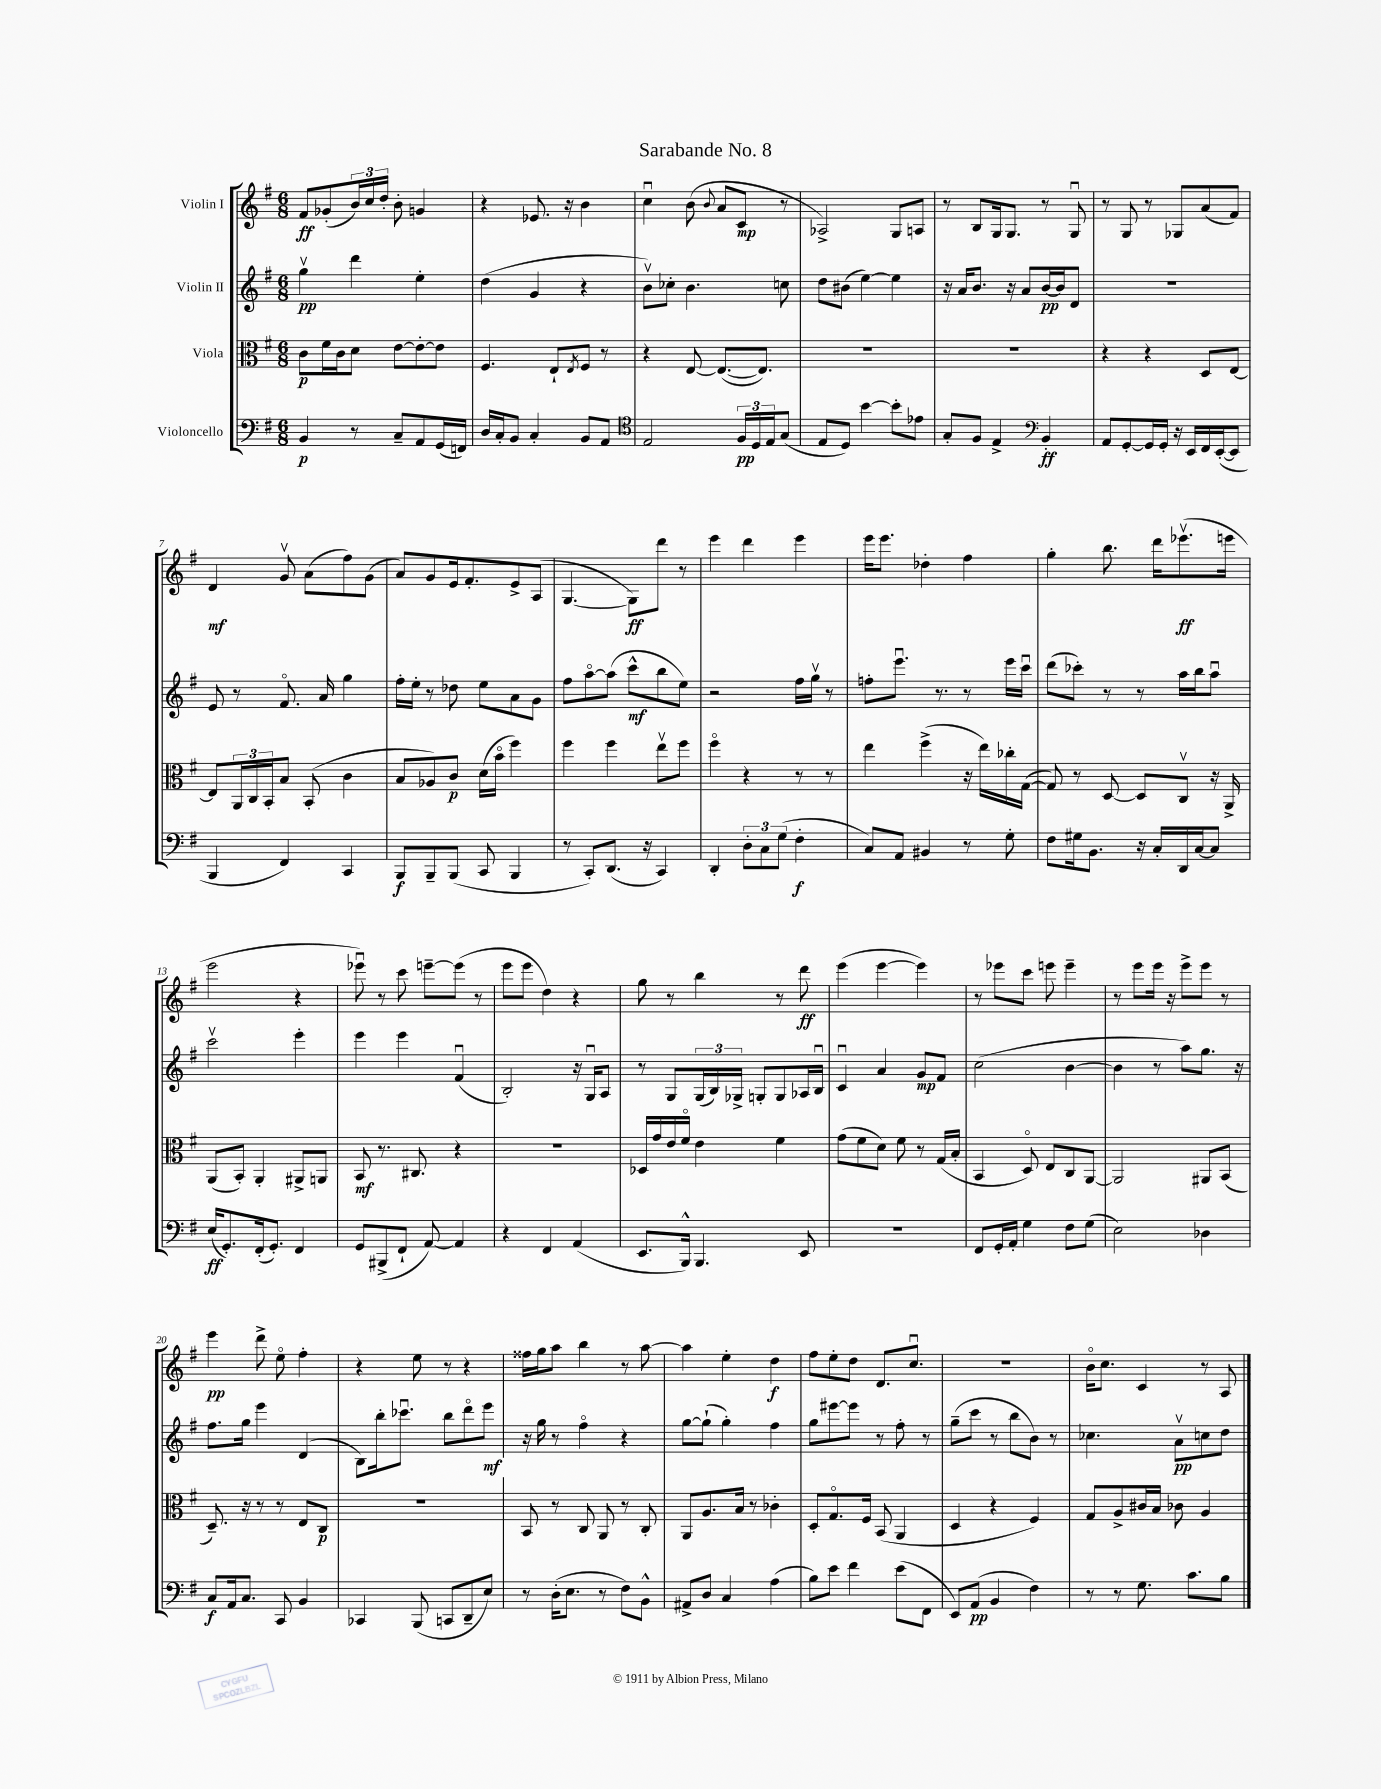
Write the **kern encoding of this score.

**kern	**dynam	**kern	**dynam	**kern	**dynam	**kern	**dynam
*part4	*part4	*part3	*part3	*part2	*part2	*part1	*part1
*staff4	*staff4	*staff3	*staff3	*staff2	*staff2	*staff1	*staff1
*I"Violoncello	*	*I"Viola	*	*I"Violin II	*	*I"Violin I	*
*clefF4	*	*clefC3	*	*clefG2	*	*clefG2	*
*k[f#]	*	*k[f#]	*	*k[f#]	*	*k[f#]	*
*M6/8	*	*M6/8	*	*M6/8	*	*M6/8	*
=1	=1	=1	=1	=1	=1	=1	=1
4BB/	p	8c\L	p	4ggv\	pp	8f#/L	ff
.	.	16f#\L	.	.	.	(8g-X'/	.
.	.	16c\J	.	.	.	.	.
8r	.	8d\J	.	4ddd\	.	24b/L)	.
.	.	.	.	.	.	24cc/	.
.	.	.	.	.	.	24dd'/JJ	.
8C~/L	.	[8e\L	.	.	.	8b'\	.
8AA/	.	8e'\_	.	4ee'\	.	4gn/	.
(16GG/L	.	8e\J]	.	.	.	.	.
16FFn/JJ)	.	.	.	.	.	.	.
=2	=2	=2	=2	=2	=2	=2	=2
16D/LL	.	4.F#/	.	(4dd\	.	4r	.
16C'/J	.	.	.	.	.	.	.
8BB/J	.	.	.	.	.	.	.
4C'/	.	.	.	4g/	.	8.e-X/	.
.	.	8E`/L	.	.	.	.	.
.	.	.	.	.	.	16r	.
.	.	8qE/	.	.	.	.	.
8BB/L	.	8F#/J	.	4r	.	4b\	.
8AA/J	.	8r	.	.	.	.	.
=3	=3	=3	=3	=3	=3	=3	=3
*clefC4	*	*	*	*	*	*	*
2E/	.	4r	.	8bv\L)	.	4ccu\	.
.	.	.	.	8cc-X'\J	.	.	.
.	.	[8E/	.	4.b\	.	(8b\	.
.	.	.	.	.	.	8qqb/	.
.	.	(8.E/L_	.	.	.	8a/L	.
24F#/LL	pp	.	.	.	.	8c/J	mp
24D/	.	.	.	.	.	.	.
.	.	8.E/J])	.	.	.	.	.
24E/J	.	.	.	.	.	.	.
(8G/J	.	.	.	8ccn\	.	8r	.
=4	=4	=4	=4	=4	=4	=4	=4
8E/L	.	2.r	.	8dd\L	.	2A-X^/)	.
8D/J)	.	.	.	(8b#X\J	.	.	.
[4b\	.	.	.	[4ee\)	.	.	.
8b'\L]	.	.	.	4ee\]	.	8G/L	.
8e-X\J	.	.	.	.	.	8An/J	.
=5	=5	=5	=5	=5	=5	=5	=5
8G'/L	.	2.r	.	16r	.	8r	.
.	.	.	.	16a/KL	.	.	.
8F#/J	.	.	.	8.b/J	.	8B/L	.
4E^/	.	.	.	.	.	16G/k	.
.	.	.	.	16r	.	8.G/J	.
.	.	.	.	8a/L	.	.	.
*clefF4	*	*	*	*	*	*	*
4BB'/	ff	.	.	[16b/L	pp	8r	.
.	.	.	.	16b/J]	.	.	.
.	.	.	.	8d/J	.	8Gu/	.
=6	=6	=6	=6	=6	=6	=6	=6
8AA/L	.	4r	.	2.r	.	8r	.
[8GG'/	.	.	.	.	.	8G/	.
16GG/L]	.	4r	.	.	.	8r	.
16GG'/JJ	.	.	.	.	.	.	.
16r	.	.	.	.	.	8G-X/L	.
16EE/LL	.	.	.	.	.	.	.
16FF#/	.	8D/L	.	.	.	(8a/	.
([16EE'/J	.	.	.	.	.	.	.
8EE/J]	.	[8E/J	.	.	.	8f#/J)	.
!!LO:LB:g=z
=7	=7	=7	=7	=7	=7	=7	=7
4BBB/	.	8E/L]	.	8e/	.	4d/	mf
.	.	24AA/L	.	8r	.	.	.
.	.	24C/	.	.	.	.	.
.	.	24BB'/J	.	.	.	.	.
4FF#/)	.	8B/J	.	8.f#/	.	8gv/	.
.	.	(8BB'/	.	.	.	(8a\L	.
.	.	.	.	16a/	.	.	.
4CC/	.	4c\	.	4gg\	.	8ff#\)	.
.	.	.	.	.	.	(8g\J	.
=8	=8	=8	=8	=8	=8	=8	=8
8BBB/L	f	8B/L	.	16ff#'\LL	.	8a/L)	.
.	.	.	.	16ee'\JJ	.	.	.
8BBB~/	.	8A-X/)	.	8r	.	8g/	.
(8BBB/J	.	8c/J	p	8dd-X\	.	16e/k	.
.	.	.	.	.	.	8.f#'/	.
8CC/	.	(16d\LL	.	8ee\L	.	.	.
.	.	16b\JJ	.	.	.	.	.
4BBB/	.	4ff#\)	.	8a\	.	8e^/	.
.	.	.	.	8g\J	.	(8A/J	.
=9	=9	=9	=9	=9	=9	=9	=9
8r	.	4ff#\	.	8ff#\L	.	[4.G/	.
8CC'/L)	.	.	.	[8aa\	.	.	.
(8.DD/J	.	4ff#\	.	(8aa\J]	.	.	.
.	.	.	.	8ccc^^\L	mf	8G\L])	ff
16r	.	.	.	.	.	.	.
4CC/)	.	8eev\L	.	8bb\	.	8ddd\J	.
.	.	8ff#\J	.	8ee\J)	.	8r	.
=10	=10	=10	=10	=10	=10	=10	=10
4DD'/	.	4ff#\	.	2r	.	4eee\	.
12D'\L	.	4r	.	.	.	4ddd\	.
12C\	.	.	.	.	.	.	.
(12G\J	.	.	.	.	.	.	.
4F#'\	f	8r	.	16ff#\LL	.	4eee\	.
.	.	.	.	16ggv\JJ	.	.	.
.	.	8r	.	8r	.	.	.
=11	=11	=11	=11	=11	=11	=11	=11
8C/L)	.	4ee\	.	8ffn'\L	.	16eee\KL	.
.	.	.	.	.	.	8.eee\J	.
8AA/J	.	.	.	8.eeeu\J	.	.	.
4BB#X/	.	(4ff#^\	.	.	.	4dd-X'\	.
.	.	.	.	8.r	.	.	.
8r	.	16r	.	8r	.	4ff#\	.
.	.	16ee\LL)	.	.	.	.	.
8G'\	.	16cc-X'\	.	16eee\LL	.	.	.
.	.	([16G\JJ	.	16cccu\JJ	.	.	.
=12	=12	=12	=12	=12	=12	=12	=12
8F#\L	.	8G/])	.	(8ddd\L	.	4gg'\	.
16G#X\k	.	8r	.	8ccc-X'\J)	.	.	.
8.BB\J	.	.	.	.	.	.	.
.	.	[8D/	.	8r	.	8.bb\	.
16r	.	8D/L]	.	8r	.	.	.
16C'/LL	.	.	.	.	.	16ddd\KL	.
16DD/	.	8Cv/J	.	16aa\LL	.	(8.eee-Xv\	ff
[16C/J	.	.	.	16bb\J	.	.	.
8C/J]	.	16r	.	8aau\J	.	.	.
.	.	16AA^/	.	.	.	16eeen\Jk	.
!!LO:LB:g=z
=13	=13	=13	=13	=13	=13	=13	=13
(16E/KL	ff	(8AA/L	.	2cccv\	.	2eee\	.
8.GG'/)	.	.	.	.	.	.	.
.	.	8BB'/J)	.	.	.	.	.
(16FF#'/k	.	4AA'/	.	.	.	.	.
8.GG'/J)	.	.	.	.	.	.	.
4FF#/	.	8AA#X^/L	.	4eee'\	.	4r	.
.	.	8AAn/J	.	.	.	.	.
=14	=14	=14	=14	=14	=14	=14	=14
8GG/L	.	8BB/	mf	4eee\	.	8eee-Xu\)	.
(8BBB#X^/	.	8.r	.	.	.	8r	.
8FF#`/J	.	.	.	4eee\	.	8ccc\	.
.	.	8.C#X/	.	.	.	.	.
[8AA/)	.	.	.	.	.	[8eeen~\L	.
4AA/]	.	4r	.	(4f#u/	.	(8eee\J]	.
.	.	.	.	.	.	8r	.
=15	=15	=15	=15	=15	=15	=15	=15
4r	.	2.r	.	2B'/)	.	8eee\L	.
.	.	.	.	.	.	8eee\J	.
4FF#/	.	.	.	.	.	4dd\)	.
(4AA/	.	.	.	16r	.	4r	.
.	.	.	.	16Gu/KL	.	.	.
.	.	.	.	8A/J	.	.	.
=16	=16	=16	=16	=16	=16	=16	=16
8.EE/L	.	16D-X/LL	.	8r	.	8gg\	.
.	.	16g/	.	.	.	.	.
.	.	16e/	.	8G/L	.	8r	.
16BBB^^/Jk)	.	16f#/JJ	.	.	.	.	.
4.BBB/	.	4e\	.	(24G/L	.	4bb\	.
.	.	.	.	24B/)	.	.	.
.	.	.	.	24G-X^/JJ	.	.	.
.	.	.	.	8Gn'/L	.	.	.
.	.	4f#\	.	8G/	.	8r	.
8EE/	.	.	.	16A-X/L	.	8ddd\	ff
.	.	.	.	16Bu/JJ	.	.	.
=17	=17	=17	=17	=17	=17	=17	=17
2.r	.	(8g\L	.	4cu/	.	(4eee\	.
.	.	8f#\	.	.	.	.	.
.	.	8d\J)	.	4a/	.	[4eee\	.
.	.	8f#\	.	.	.	.	.
.	.	8r	.	8g/L	mp	4eee\])	.
.	.	(16G/LL	.	8f#/J	.	.	.
.	.	16B'/JJ	.	.	.	.	.
=18	=18	=18	=18	=18	=18	=18	=18
8FF#/L	.	4BB/	.	(2cc\	.	8r	.
16GG'/L	.	.	.	.	.	8eee-X\L	.
16AA'/JJ	.	.	.	.	.	.	.
4G\	.	8D/)	.	.	.	8ccc\J	.
.	.	8E/L	.	.	.	8eeen\	.
8F#\L	.	8C/	.	[4b\	.	4eee~\	.
(8G\J	.	[8AA/J	.	.	.	.	.
=19	=19	=19	=19	=19	=19	=19	=19
2E\)	.	2AA/]	.	4b\]	.	8r	.
.	.	.	.	.	.	8eee\L	.
.	.	.	.	8r	.	16eee\Jk	.
.	.	.	.	.	.	16r	.
.	.	.	.	8aa\L)	.	8eee^\L	.
4D-X\	.	8AA#X/L	.	8.gg\J	.	8eee\J	.
.	.	(8BB/J	.	.	.	8r	.
.	.	.	.	16r	.	.	.
!!LO:LB:g=z
=20	=20	=20	=20	=20	=20	=20	=20
8C/L	f	8.D~/)	.	8.ff#\L	.	4eee\	pp
16AA/k	.	.	.	.	.	.	.
8.C/J	.	16r	.	16gg\Jk	.	.	.
.	.	8r	.	4eee\	.	8ddd^\	.
8CC/	.	8r	.	.	.	8ee\	.
4BB/	.	8E/L	.	(4d/	.	4ff#'\	.
.	.	8C/J	p	.	.	.	.
=21	=21	=21	=21	=21	=21	=21	=21
4CC-X/	.	2.r	.	8B\L)	.	4r	.
.	.	.	.	16bb'\k	.	.	.
.	.	.	.	8.ccc-Xu\J	.	.	.
(8BBB/	.	.	.	.	.	8ee\	.
8CCn/L	.	.	.	8bb\L	.	8r	.
8DD~/	.	.	.	8ddd\	.	4r	.
8E/J)	.	.	.	8eee\J	mf	.	.
=22	=22	=22	=22	=22	=22	=22	=22
8r	.	8BB/	.	16r	.	16ff##X\LL	.
.	.	.	.	16gg\	.	16gg\J	.
(16D'\KL	.	8r	.	8r	.	8aa\J	.
8.E\J	.	.	.	.	.	.	.
.	.	8C/	.	4ff#\	.	4bb\	.
8r	.	8AA/	.	.	.	.	.
8F#\L)	.	8r	.	4r	.	8r	.
8BB^^\J	.	8C'/	.	.	.	[8aa\	.
=23	=23	=23	=23	=23	=23	=23	=23
8AA#X^/L	.	8AA/L	.	[8gg\L	.	4aa\]	.
8D/J	.	8.A/	.	(8gg`\J]	.	.	.
4C/	.	.	.	4gg'\)	.	4ee'\	.
.	.	16B/Jk	.	.	.	.	.
.	.	8r	.	.	.	.	.
(4A\	.	4c-X'\	.	4ff#\	.	4dd\	f
=24	=24	=24	=24	=24	=24	=24	=24
8B\L)	.	8D'/L	.	8gg\L	.	8ff#\L	.
8e\J	.	8.G/	.	[8eee#X\	.	8ee'\	.
4f#\	.	.	.	8eee#\J]	.	8dd\J	.
.	.	16F#/Jk	.	.	.	.	.
.	.	(8BB/	.	8r	.	8.d/L	.
(8e\L	.	4AA/	.	8ff#'\	.	.	.
.	.	.	.	.	.	8.ccu/J	.
8FF#\J	.	.	.	8r	.	.	.
=25	=25	=25	=25	=25	=25	=25	=25
8EE/L)	.	4D/	.	(8gg~\L	.	2.r	.
(8AA/J	pp	.	.	8ccc\J	.	.	.
4BB/	.	4r	.	8r	.	.	.
.	.	.	.	8bb\L	.	.	.
4F#\)	.	4F#/)	.	8b\J)	.	.	.
.	.	.	.	8r	.	.	.
=26	=26	=26	=26	=26	=26	=26	=26
8r	.	8G/L	.	4.cc-X\	.	16b\KL	.
.	.	.	.	.	.	8.cc\J	.
8r	.	8A^/	.	.	.	.	.
8.G\	.	16c#X/L	.	.	.	4c/	.
.	.	16B/JJ	.	.	.	.	.
.	.	8c-X\	.	8av\L	pp	.	.
8.c\L	.	.	.	.	.	.	.
.	.	4A/	.	8ccn\	.	8r	.
8B\J	.	.	.	8dd\J	.	8A/	.
==	==	==	==	==	==	==	==
*-	*-	*-	*-	*-	*-	*-	*-
